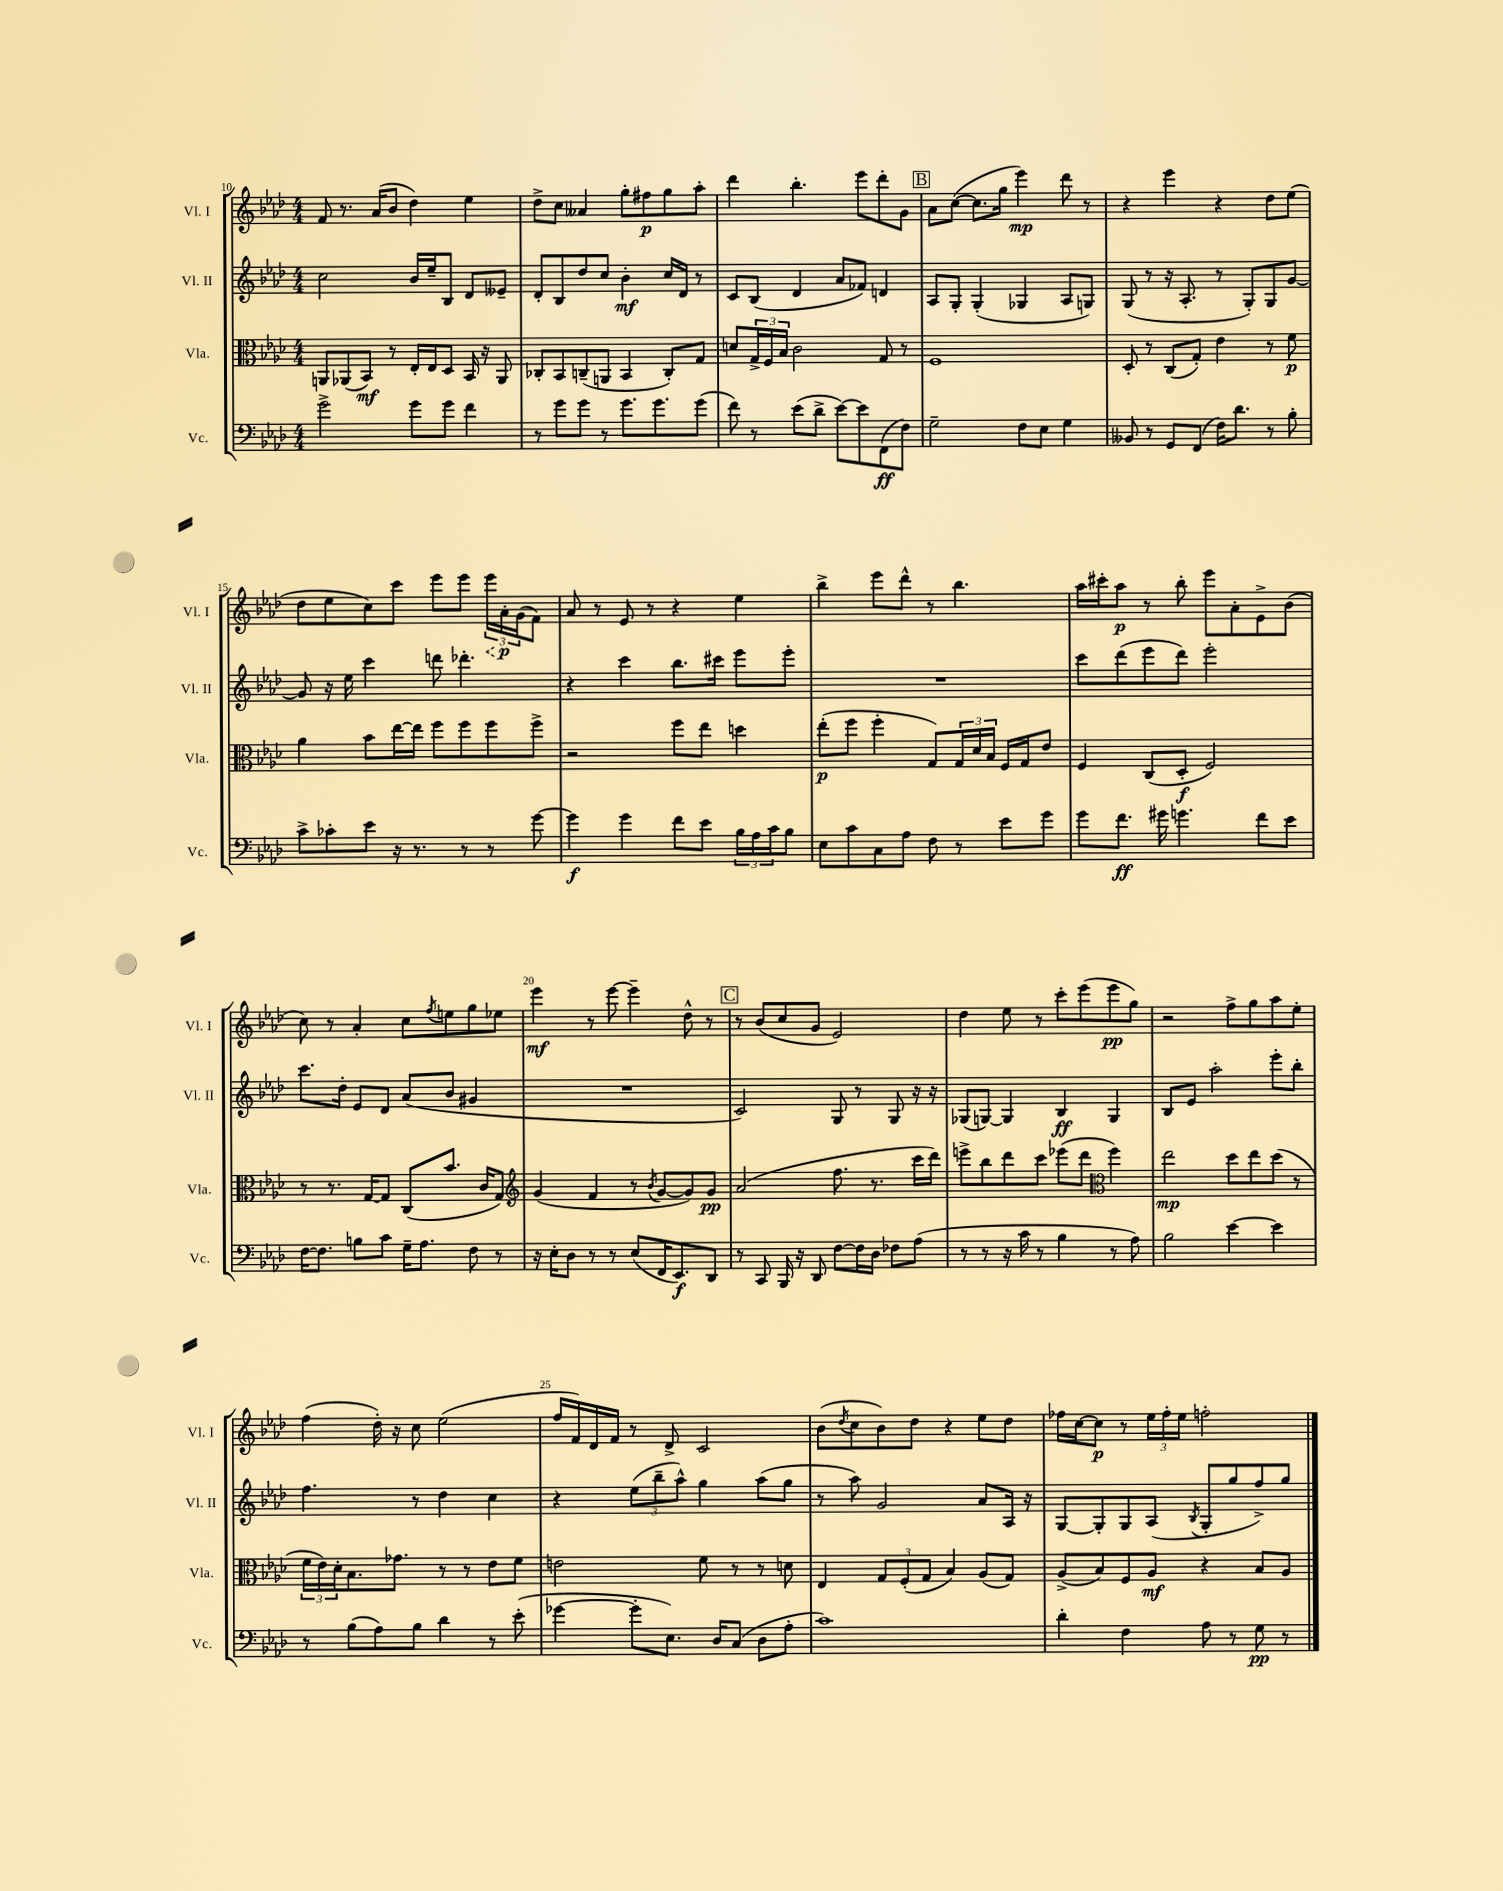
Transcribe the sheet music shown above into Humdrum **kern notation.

**kern	**kern	**kern	**kern
*staff4	*staff3	*staff2	*staff1
*clefF4	*clefC3	*clefG2	*clefG2
*k[b-e-a-d-]	*k[b-e-a-d-]	*k[b-e-a-d-]	*k[b-e-a-d-]
*M4/4	*M4/4	*M4/4	*M4/4
2g^	8AA	2cc	8f
.	(8AA-	.	8.r
.	8BB-)	.	.
.	.	.	(16a-
.	8r	.	8b-
8g	16E-'	16b-	4dd-)
.	16E-	16ee-~	.
8g	8D-	8B-	.
4f	16BB-	8d-	4ee-
.	16r	.	.
.	8AA-	8e--~	.
=	=	=	=
8r	8C-'	8d-'	8dd-^
8g	8BB-	8B-	8cc
8g	(8C~	8dd-	4a--
8r	8AA	8cc	.
8.g	4BB-	4b-'	8gg'
.	.	.	8ff#
8.g	.	.	.
.	8C')	16cc	8gg
.	.	16d-	.
(8g	8G	8r	8aa-'
=	=	=	=
8f)	8d	8c	4ddd-
8r	24G^	(8B-	.
.	24F	.	.
.	24B-	.	.
(8e-	2c	4d-	4.bb-'
8d-^	.	.	.
[8e-)	.	8a-	.
8e-]	.	8f-)	8eee-
(8FF	8G	4d	8ddd-'
8F)	8r	.	8g
=	=	=	=
2G~	1F	8A-	8a-
.	.	8G'	([8cc
.	.	(4G'	8.cc]
.	.	.	16gg
8F	.	4G-	4eee-)
8E-	.	.	.
4G	.	8A-	8ddd-
.	.	8G)	8r
=	=	=	=
8BB--	8D-'	(8G	4r
8r	8r	8r	.
8GG	(8C	16r	4eee-
.	.	8.A-'	.
(8FF	8G')	.	.
16F)	4e-	8r	4r
8.d-	.	.	.
.	.	8G')	.
8r	8r	8G	8dd-
8B-'	8f	[8g	(8ee-
=	=	=	=
8c^	4a-	8g]	8dd-
8c-'	.	16r	8ee-
.	.	16ee-	.
8e-	8b-	4ccc	8cc)
16r	[16ee-	.	8ccc
8.r	16ee-]	.	.
.	8ff	8ddd	8eee-
8r	8ff	4.ddd-'	8eee-
8r	8ff	.	24eee-
.	.	.	24a-'
.	.	.	(24g
[8g	8ff^	.	8f)
=	=	=	=
4g]	2r	4r	8a-
.	.	.	8r
4g	.	4ccc	8e-
.	.	.	8r
8f	8ff	8.bb-	4r
8e-	8ee-	.	.
.	.	16ccc#	.
24B-	4dd	8eee-	4ee-
24A-	.	.	.
24c	.	.	.
8B-	.	8eee-'	.
=	=	=	=
8E-	(8ee-'	1r	4bb-^
8c	8ff	.	.
8C	4ff'	.	8eee-
8A-	.	.	8ddd-^^
8F	8G)	.	8r
8r	24G	.	4.bb-
.	24d-	.	.
.	24B-	.	.
8e-	16F	.	.
.	16G	.	.
8g	8e-	.	.
=	=	=	=
8g	4F	8ccc	16aa-
.	.	.	16ccc#'
8.f	.	(8ddd-	8aa-
.	(8C	8eee-	8r
16g#	.	.	.
4.g	8D-'	8ddd-)	8bb-'
.	2F)	2eee-'	8eee-
.	.	.	8a-'
8f	.	.	8e-^
8e-	.	.	(8b-
=	=	=	=
[16F	8r	8.ccc	8cc)
8.F]	.	.	.
.	8.r	.	8r
.	.	16dd-'	.
8B	.	8e-	4a-'
.	[16G	.	.
8c	8G]	8d-	.
16G~	(8C	(8a-	8cc
8.A-	.	.	.
.	.	.	8qff
.	8.b-	8b-	8ee
8F	.	4g#	8gg
.	16c	.	.
8r	8G)	.	8ee-
=	=	=	=
*	*clefG2	*	*
16r	(4g	1r	4eee-
16E-'	.	.	.
8D-	.	.	.
8r	4f	.	8r
8r	.	.	[8eee-
(8E-	8r	.	4eee-~]
.	8qb-	.	.
16FF	[8g	.	.
8.EE-)	.	.	.
.	8g])	.	8dd-^^
8DD-	8g	.	8r
=	=	=	=
8r	(2a-	2c)	8r
8CC	.	.	(8b-
16BBB-	.	.	8cc
16r	.	.	.
8DD-	.	.	8g
[8F	8.ff	8G	2e-)
16F]	.	8r	.
16D-	8.r	.	.
8F-	.	8G	.
(8A-	16ccc	16r	.
.	16ddd-)	16r	.
=	=	=	=
8r	8eee^	(8G-	4dd-
8r	8bb-	[8G)	.
16r	8ddd-	4G]	8ee-
16c	.	.	.
8r	8ccc	.	8r
4B-	(8eee-	4B-	8ccc'
.	8ddd-	.	(8eee-
*	*clefC3	*	*
8r	4ff)	4G	8eee-
8A-)	.	.	8gg)
=	=	=	=
2B-	2ee-	8B-	2r
.	.	8e-	.
.	.	2aa-'	.
[4e-	8dd-	.	8ff^
.	8ee-	.	8gg
4e-]	(8dd-	8eee-'	8aa-
.	8r	8bb-'	8ee-'
=	=	=	=
8r	24f	4.ff	(4ff
.	24e-)	.	.
.	24d-'	.	.
(8B-	8.B-	.	.
8A-)	.	.	16dd-')
.	8.g-	.	16r
8B-	.	8r	8cc
4d-	8r	4dd-	(2ee-
.	8r	.	.
8r	8e-	4cc	.
(8e-'	8f	.	.
=	=	=	=
[4g-	2e	4r	16ff
.	.	.	16f)
.	.	.	16d-
.	.	.	16f
8g-']	.	(12ee-	8r
.	.	12bb-~	.
8.E-)	.	.	8d-^
.	.	12aa-^^)	.
.	8f	4gg	2c
16D-	.	.	.
(8C	8r	.	.
8D-	8r	(8aa-	.
8A-'	8d	8gg	.
=	=	=	=
1c)	4E-	8r	(8b-
.	.	.	8qdd-
.	.	8aa-)	8cc
.	12G	2g	8b-)
.	(12F'	.	.
.	.	.	8dd-
.	12G	.	.
.	4B-)	.	4r
.	(8A-	8a-	8ee-
.	8G)	16A-	8dd-
.	.	16r	.
=	=	=	=
4d-'	(8A-^	[8G	16ff-
.	.	.	[16cc
.	8B-)	8G']	8cc]
4F	8F	8G	8r
.	8A-	(8A-	24ee-
.	.	.	24ff-'
.	.	.	24ee-
.	.	8qB-	.
8A-	4r	8G'	2ff'
8r	.	8gg	.
8G	8B-	8ff^)	.
8r	8A-	8gg	.
==	==	==	==
*-	*-	*-	*-
